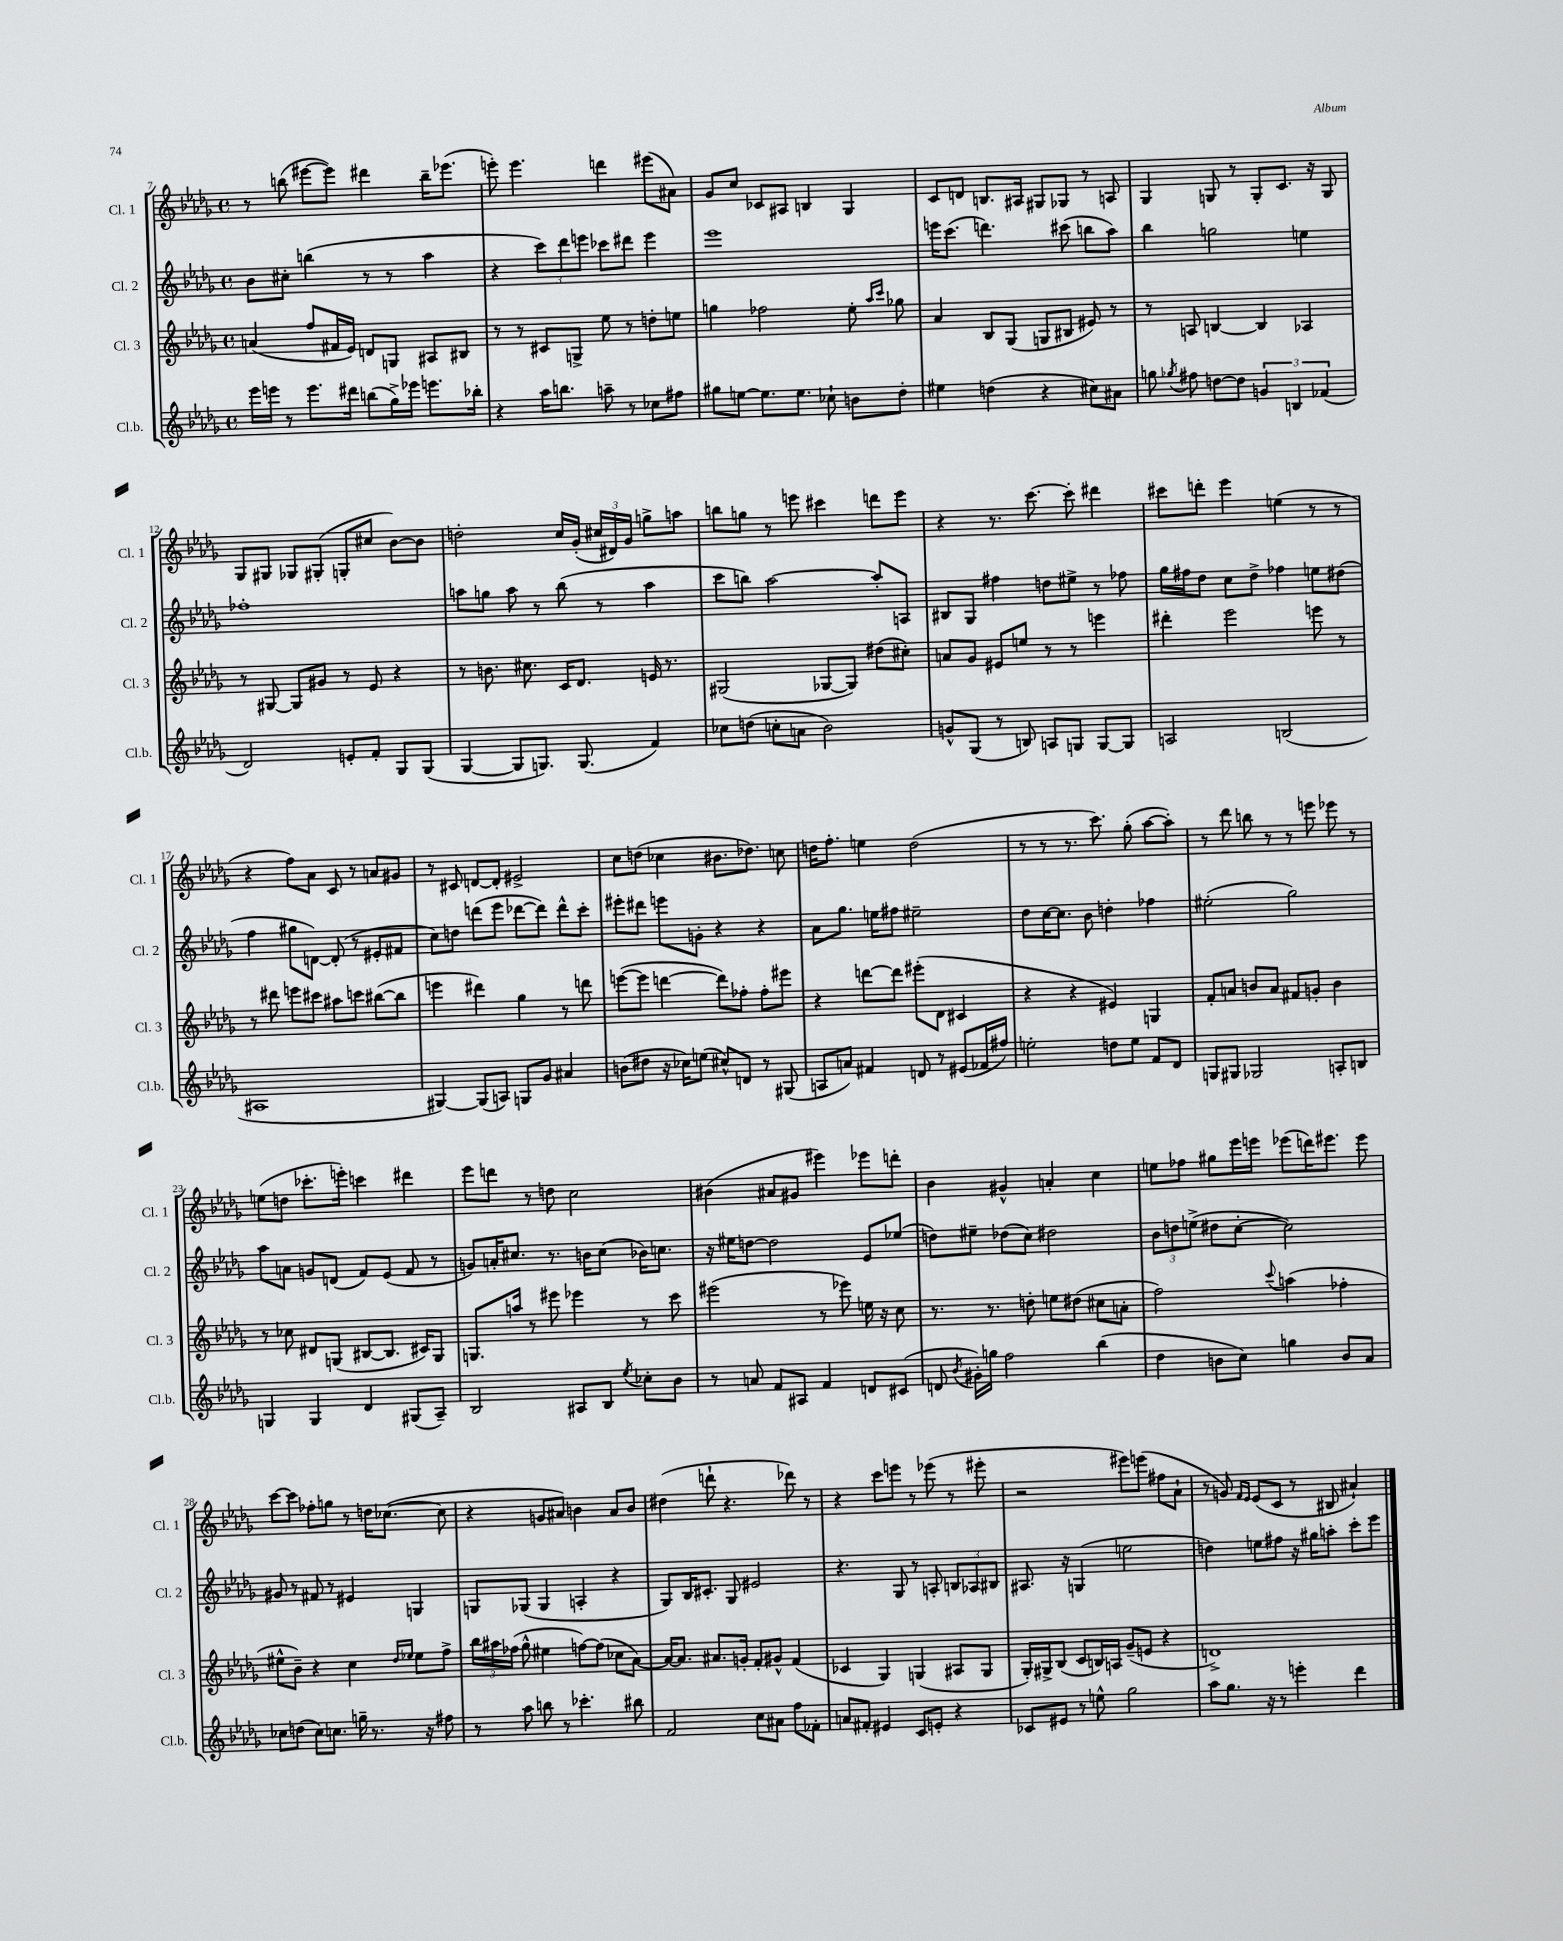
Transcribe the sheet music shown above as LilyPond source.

<<
\new StaffGroup <<
\new Staff = "s0" \with { instrumentName = "Cl. 1" shortInstrumentName = "Cl. 1" } {
    \clef treble \key des \major \defaultTimeSignature \time 4/4
    \autoBeamOff r8 b''8( eis'''8[~ eis'''8]) dis'''4 b''16[-- ees'''8.]( |
    e'''8-.) e'''4. d'''4 eis'''8[( ais'8]) |
    ges'8[ c''8] ces'8[ ais8] b4 ges4 |
    c'8[ d'8] b8.[ ais16] gis8[ ges8] r8 a8 |
    ges4 g8 r8 g8[-. c'8.] r16 g8 |
    ges8[ gis8] ges8[ gis8]-.( g8[-. cis''8] bes'8[~) bes'8] |
    d''2-. c''16[ ges'16]-.( \tuplet 3/2 { cis''16[ dis'16) ges'16] } g''8[-> a''8] |
    b''8[ g''8] r8 e'''8 cis'''4 d'''8[ e'''8] |
    r4 r8. c'''8.~ c'''8-. dis'''4 |
    cis'''8[ d'''8]-. ees'''4 e''4( r8 r8 |
    r4 f''8[) aes'8] c'8 r8 a'8[ gis'8] |
    r8 cis'8 d'8[~ d'8]-. eis'2-> |
    c''8[ d''8]( ces''4 bis'8.[ des''8.]) c''8 |
    d''16[ f''8.]-. e''4 d''2( |
    r8 r8 r8. c'''8.) ges''8-.( aes''8[~ aes''8]-.) |
    r8 des'''8 b''8 r8 r8 e'''8 ees'''8 r8 |
    e''8[( d''8] ces'''8.[-. e'''16]-.) c'''4 dis'''4 |
    ees'''8[ d'''8] r8 d''8 c''2 |
    bis'4( ais'8[ gis'8] eis'''4) ees'''8[ d'''8]-. |
    bes'4 gis'4-^ a'4-. c''4 |
    e''8[ fes''8] gis''8[ ees'''16 e'''16] ees'''8[( d'''16) eis'''8.] eis'''8 |
    c'''8[~ c'''8] fes''8[-. g''8] r8 d''16[ ces''8.]~( ces''8 |
    r4 g'8[ ais'8]) b'4 ais'8[ b'8] |
    dis''4( d'''8-! r4. des'''8) r8 |
    r4 c'''8[ e'''8] r8 ees'''8( r8 eis'''8-. |
    r2 eis'''8[) e'''8]( fis''8[ aes'8]-! |
    r8 g'8) \grace { f'16[ ees'16] } ees'8[( c'8] r8 bis8 ais'4-!) \bar "|." |
}
\new Staff = "s1" \with { instrumentName = "Cl. 2" shortInstrumentName = "Cl. 2" } {
    \clef treble \key des \major \defaultTimeSignature \time 4/4
    \autoBeamOff bes'8[ cis''8]-. b''4( r8 r8 aes''4 |
    r4 \tuplet 3/2 { c'''8[) des'''8 e'''8] } ces'''8[ dis'''8] e'''4 |
    ees'''1 |
    e'''16[ c'''8.]( d'''4.) cis'''8( b''8[ aes''8]) |
    bes''4 g''2 e''4 |
    fes''1-. |
    a''8[ g''8] a''8 r8 bes''8( r8 a''4 |
    c'''8[ b''8]) aes''2~ aes''8[-. a8] |
    bis8[ ges8] fis''4 d''8[ eis''8]-> r8 fes''8 |
    ges''16[ fis''16 des''8] c''8[ des''8]-> fes''4 e''8[ dis''8]( |
    f''4 gis''8[ d'8]~) d'8-.( r8 eis'8[-. fis'8] |
    c''8[) d''8] d'''8[( ees'''8] des'''8[~ des'''8]) des'''8[-^ c'''8]-. |
    eis'''8[-. dis'''8] e'''8[ g'8]-. r4 r4 |
    aes'8[ ges''8.] e''16[ fis''8] eis''2-- |
    des''8[ c''16~ c''8.] bes'8 d''4-. fes''4 |
    eis''2-.( ges''2) |
    aes''8[ a'8] g'8[ d'8]( f'8[) ees'8]( f'8 r8 |
    g'8[) a'16-. cis''8.] r8. b'16[ cis''8]( bes'16[) c''8.] |
    r16 eis''16[ d''8]~ d''2 ees'8[ ees''8]( |
    d''8[) eis''8]-- des''8[( c''8]) dis''2 |
    \tuplet 3/2 { bes'8[ d''8 e''8]->( } dis''8[ c''8]~-. c''2) |
    gis'8 r8 fis'8 r8 eis'4 g4 |
    g8[ ges8]( ges4 a4-. r4 |
    ges8[) bes16 cis'8.]-. ges8 eis'2 |
    r4. ges8 r8 a8-. \tuplet 3/2 { b8[ aes8 bis8] } |
    ais8. r16 g4( e''2 |
    d''4) e''8[ fis''8] r16 gis''16[ a''8]-. c'''8[-. ees'''8] \bar "|." |
}
\new Staff = "s2" \with { instrumentName = "Cl. 3" shortInstrumentName = "Cl. 3" } {
    \clef treble \key des \major \defaultTimeSignature \time 4/4
    \autoBeamOff a'4( f''8[ fis'16 ees'16]) d'8[ g8] ais8[ bis8] |
    r8 r8 cis'8[ g8]-> ees''8 r8 d''8[-. e''8] |
    g''4 fes''2 ees''8-. \grace { aes''16[ c'''16] } ges''8 |
    aes'4 bes8[ ges8]( g8[ bis8] eis'8) r8 |
    r8 a8 b4~ b4 aes4 |
    r8 gis8~ gis8[ gis'8] r8 ees'8 r4 |
    r8 b'8. cis''8. c'16[ des'8.] e'16 r8. |
    gis2( ges8[~ ges8]) dis''8[( cis''8]-.) |
    a'8[ ges'8] eis'8[ e''8] r8 r8 e'''4 |
    dis'''4-. ees'''2 e'''8 r8 |
    r8 dis'''8 e'''8[ cis'''8] ais''8[ c'''8] bis''8[~( bis''8] |
    e'''4 dis'''4) ges''4 r8 d'''8 |
    e'''8[~( e'''8] d'''4~ d'''8[) fes''8]-. fes''8[-. eis'''8] |
    r4 d'''8[~ d'''8] eis'''8[-.( des'8] cis'4 |
    r4 r4 eis'4) g4 |
    f'8[-. a'8] b'8[ a'8] fis'8[ g'8]-. b'4 |
    r8 ces''8 dis'8[ g8]( bis8[~ bis8.] cis'16[) g8] |
    g8.[ a''16] r8 eis'''8 ees'''4 r8 c'''8 |
    eis'''2( r8 ees'''8) e''16 r16 c''8 |
    r8. r8. d''8-. e''8[ dis''8]( cis''8[ a'8]-. |
    f''2) \appoggiatura { c'''8 } a''4( fes''4-. |
    eis''8[-^ bes'8]--) r4 c''4 \grace { des''16[ ees''16] } ees''8[ f''8]-> |
    \tuplet 3/2 { bes''16[ ais''16 fes''16]( } ges''8-^ eis''4 f''8[~) f''8]( ces''8[ aes'8]~) |
    aes'16[~ aes'8.] ais'8.[ g'16]-. f'8[-. gis'8]-^ f'4( |
    ces'4 ges4) g4( ais8[ g8] |
    ges16[-.) gis16-> bes8]( c'8[ b16) a16] ges'8[--( e'8] r4 |
    d'1->) \bar "|." |
}
\new Staff = "s3" \with { instrumentName = "Cl.b." shortInstrumentName = "Cl.b." } {
    \clef treble \key des \major \defaultTimeSignature \time 4/4
    \autoBeamOff ees'''16[ e'''16] r8 e'''8.[ dis'''16] b''8[( ges''16->) ees'''16] e'''8.[ bes''16]-. |
    r4 aes''16[ b''8.] a''8-- r8 ces''8[ fis''8] |
    gis''8[ e''8]~ e''8.[ e''8.] ces''8-! b'8[ des''8]-. |
    eis''4 d''4( r4 cis''8[) ais'8] |
    g''8 \acciaccatura { ges''8 } fis''8 d''8[~ d''8] \tuplet 3/2 { g'4 b4 fes'4( } |
    des'2) e'8[-. f'8]-. ges8[ ges8]( |
    ges4~ ges8[ g8.]) g8.( f'4) |
    ces''8[ d''8]( c''8[-. a'8] bes'2) |
    g'8[-^ ges8]( r8 b8) a8[ g8] g8[~ g8] |
    a2 b2( |
    ais1 |
    gis4~) gis8[( a8]) g8[ ges'8] ais'4 |
    b'8[( dis''8] r16 ces''16[) e''8]( cis''8[-^) d'8] r8 gis8( |
    a8[ a'8]) fis'4 d'8 r8 eis'8[( fes'16 fis''16]) |
    e''2-. d''8[ e''8] f'8[ des'8] |
    g8[ gis8] ges2 a8[-. b8] |
    g4 g4 des'4 gis8[( aes8]--) |
    bes2 ais8[ bes8] \acciaccatura { ees''8 } ces''8[-. bes'8] |
    r8 a'8 f'8[ ais8] f'4 d'8[ cis'8]( |
    d'8 \acciaccatura { bes'8 } gis'16[-.) g''16] f''2 bes''4( |
    des''4 b'8[ c''8]) g''4 b'8[ aes'8] |
    ces''8[ d''8]( ces''8[) c''8.] g''16-- r8. r16 fis''8 |
    r8 aes''8 b''8 r8 ces'''4.-. bis''8 |
    f'2 c''8[ ais'8] f''8[ fes'8]-. |
    a'8[ fis'8]-. eis'4 c'8[ e'8]-. r4 |
    ces'8[ eis'8] r8 e''8-^ ges''2 |
    aes''8[ ges''8.] r16 r8 e'''4-. des'''4 \bar "|." |
}
>>
>>
\layout { \context { \Score currentBarNumber = #7 } }
